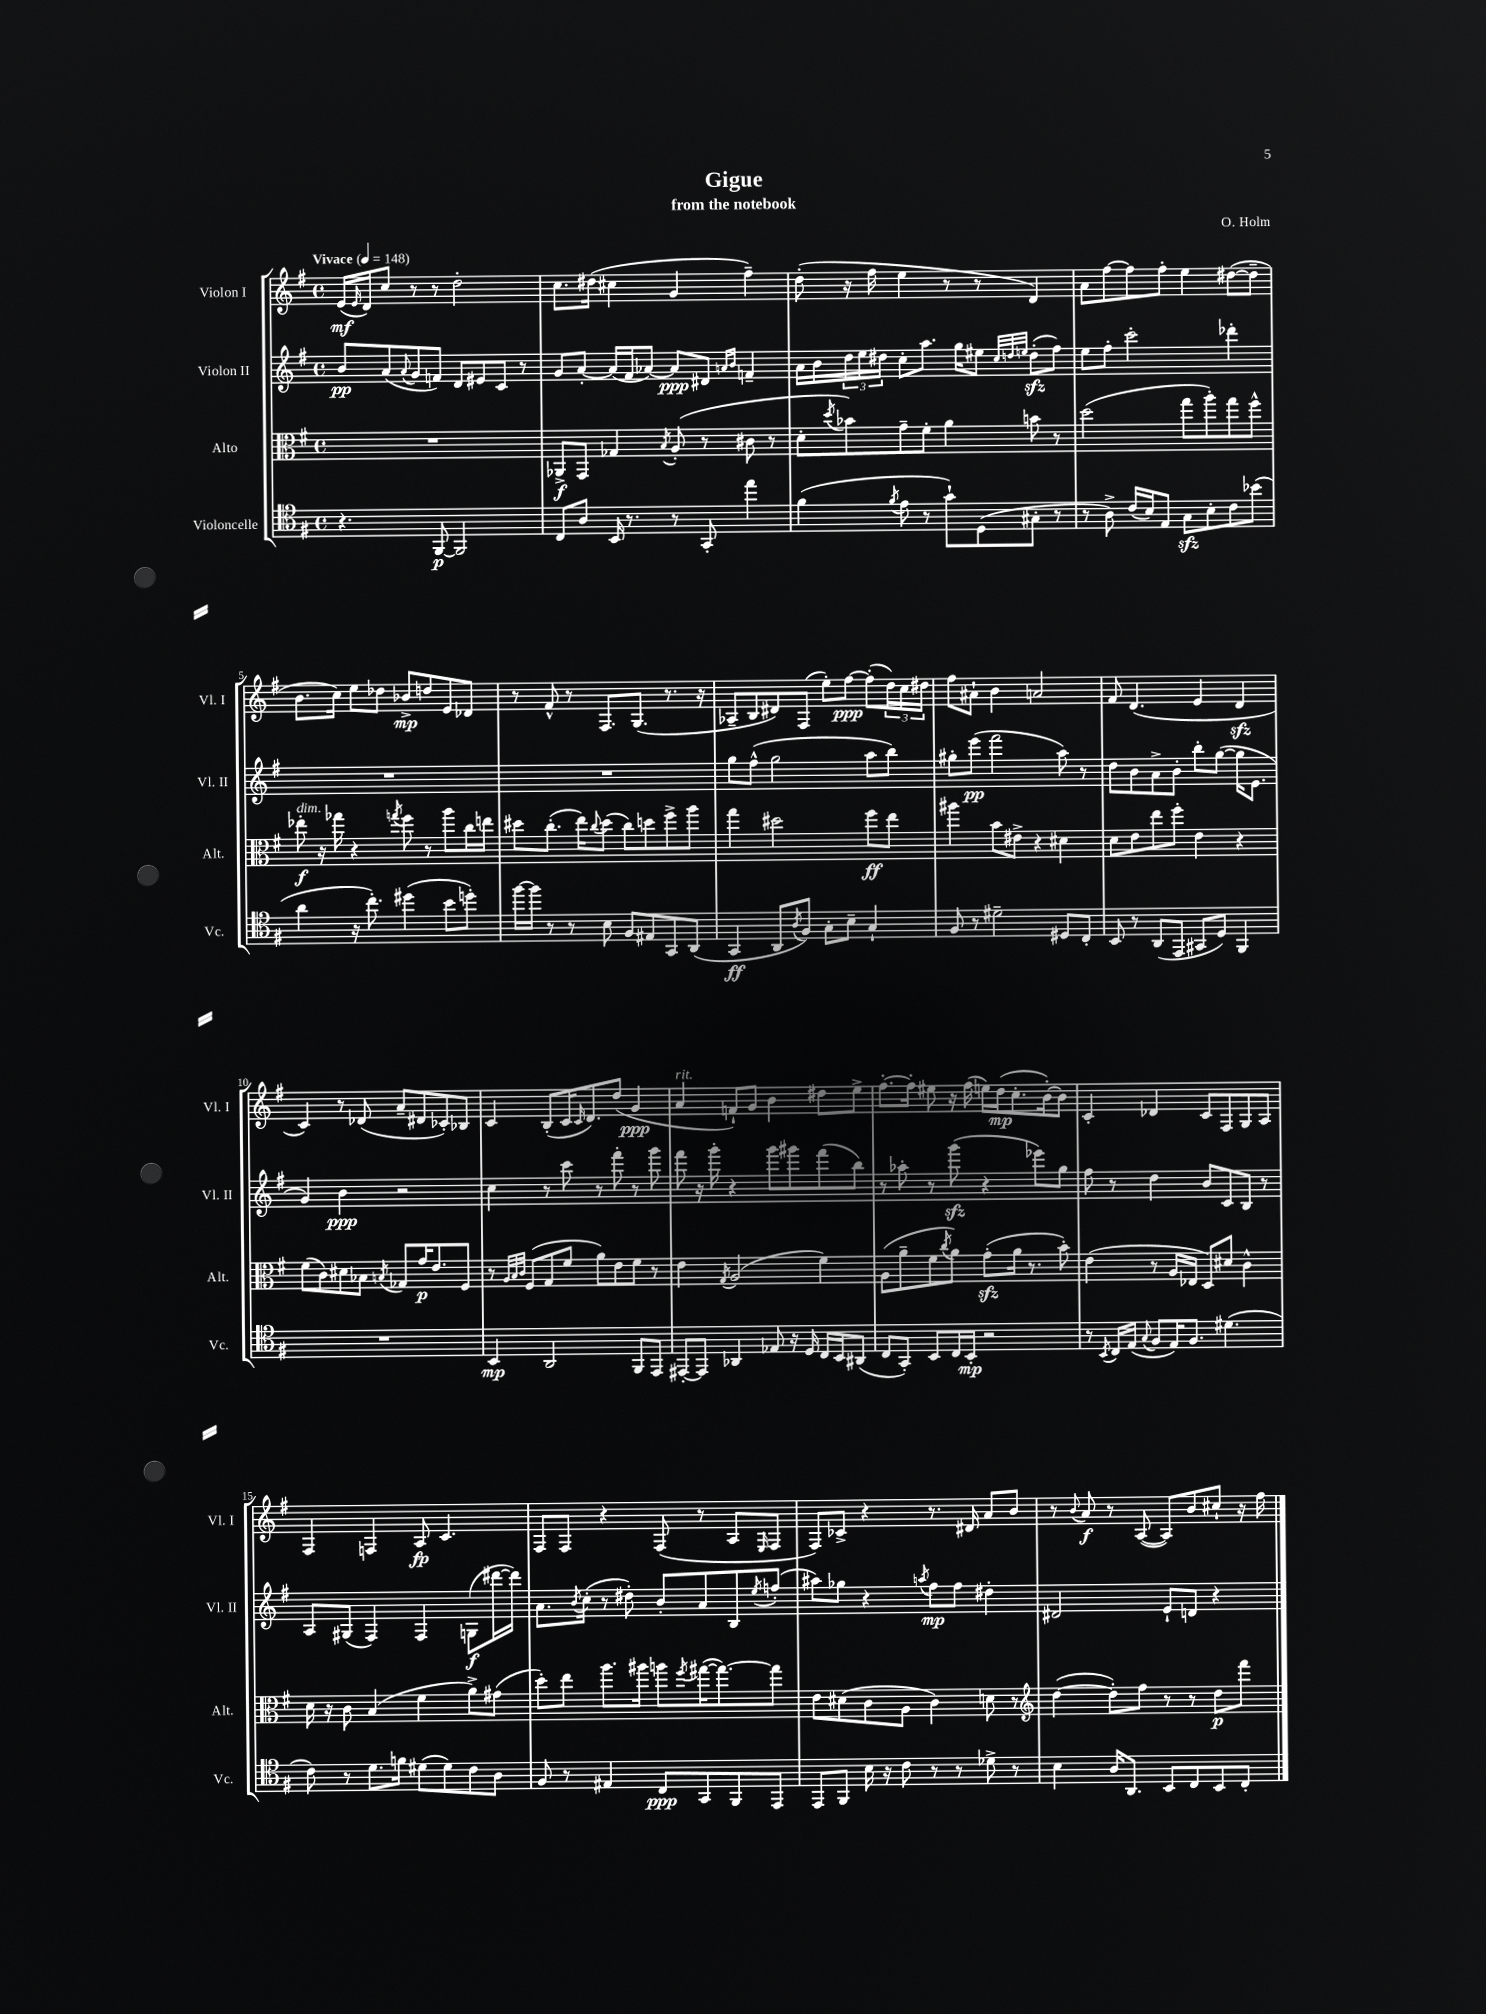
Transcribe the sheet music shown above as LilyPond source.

\header { title = "Gigue" composer = "O. Holm" subtitle = "from the notebook" }
<<
\new StaffGroup <<
\new Staff = "s0" \with { instrumentName = "Violon I" shortInstrumentName = "Vl. I" } {
    \clef treble \key g \major \defaultTimeSignature \time 4/4 \tempo "Vivace" 4 = 148
    e'16\mf( \grace { e'16 } d'16) c''8 r8 r8 d''2-. |
    c''8. dis''16( cis''4 g'4 fis''4--) |
    d''8-.( r16 fis''16 e''4 r8 r8 d'4) |
    a'8 fis''8~ fis''8 fis''8-. e''4 dis''8~( dis''8-- |
    b'8. c''16) e''8 des''8 bes'8->\mp d''8 e'8 des'8 |
    r8 fis'8-^ r8 fis8. g8.( r8. r16 |
    aes8-- b8 dis'8) fis8( e''8-.) fis''8~\ppp fis''8-.( \tuplet 3/2 { d''16) c''16 dis''16 } |
    fis''8 ais'8-! b'4 a'2 |
    fis'8 d'4.( e'4 d'4\sfz |
    c'4) r8 des'8( a'8-- dis'8 ces'8-.) bes8 |
    c'4 b8-.( c'16 \grace { c'16 } d'8.) d''8( g'4\ppp |
    a'4^\markup { \italic "rit." } f'8-!) g'8 b'4 dis''8 e''8-> |
    fis''8.~-. fis''16-. eis''8 r16 fis''16( e''16) d''16\mp( c''8.-. b'16~-.) b'8 |
    c'4-. des'4 c'8 fis8 g8 a8 |
    fis4 f4 a8\fp c'4. |
    fis8 fis8 r4 fis8( r8 a8 \grace { e16 } fis8 |
    fis8) ces'8-> r4 r8. dis'16 a'8 b'8 |
    r8 \appoggiatura { b'8 } a'8\f r8 a8~( a8) b'8 cis''8-! r16 fis''16 \bar "|." |
}
\new Staff = "s1" \with { instrumentName = "Violon II" shortInstrumentName = "Vl. II" } {
    \clef treble \key g \major \defaultTimeSignature \time 4/4
    b'8\pp a'8( \appoggiatura { a'8 } g'8 f'8) d'8 eis'8 c'8 r8 |
    g'8 a'8~-. a'16( fis'16 aes'8~) aes'8\ppp dis'8 \grace { a'16 b'16 } f'4-- |
    a'16 b'16 \tuplet 3/2 { d''16 e''16 dis''16 } c''8-. a''8. g''16 eis''8 \grace { c''32 d''32 e''32 } d''8-.\sfz( fis''8) |
    e''8 fis''8-. c'''2-. des'''4-. |
    R1 |
    R1 |
    g''8 fis''8-^( g''2 a''8 b''8) |
    gis''8-. e'''8\pp( fis'''2 a''8) r8 |
    d''8 b'8 a'8-> b'8-. b''8-. g''8~( g''16 e'8. |
    g'4) b'4\ppp r2 |
    c''4 r8 c'''8 r8 fis'''8-. r8 g'''8 |
    fis'''8 r16 g'''16-. r4 g'''8 gis'''8 fis'''8( b''8) |
    r8 aes''8-. r8 g'''8\sfz( r4 ees'''8) g''8 |
    fis''8 r8 d''4 b'8 c'8 b8 r8 |
    a8 gis8( fis4) fis4 g8\f( dis'''16~ dis'''16) |
    a'8. \acciaccatura { b'8 } c''16-.( r8 dis''8-.) b'8-. a'8 b8 \acciaccatura { e''8 } f''8-.( |
    ais''8) ges''8 r4 \acciaccatura { a''8 } fis''8\mp fis''8 dis''4-. |
    dis'2 e'8-! d'8 r4 \bar "|." |
}
\new Staff = "s2" \with { instrumentName = "Alto" shortInstrumentName = "Alt." } {
    \clef alto \key g \major \defaultTimeSignature \time 4/4
    R1 |
    aes,8->\f g,8 ges4 \acciaccatura { b8 } a8-.( r8 cis'8 r8 |
    d'8-. \acciaccatura { d''8 } bes'8) g'8-- fis'8-. a'4 b'8 r8 |
    d''2( g''8 a''8-.) g''8 fis''8-^ |
    ees''8-.\f^\markup { \italic "dim." } r16 ges''16 r4 \acciaccatura { g''8 } fis''8 r8 a''8 c''16 e''16 |
    dis''8 c''8.-.( e''16) \appoggiatura { c''8 } dis''8( c''8) d''8 fis''8-> a''8 |
    g''4 dis''2 fis''8\ff e''8 |
    ais''4 b'8 eis'8-> r4 dis'4 |
    d'8 e'8 e''8 fis''8-. e'4 r4 |
    fis'8( c'8) dis'8 bes8 \acciaccatura { b8 } ges8 g'16\p e'8. fis8 |
    r8 \grace { a32 b32 c'32 } fis8( g8 fis'8 a'8) e'8 fis'8 r8 |
    e'4 \acciaccatura { g8 } a2( fis'4) |
    a8( a'8-- fis'8 \acciaccatura { c''8 } a'8) g'8-.\sfz( a'16 r8. b'8-.) |
    e'4( r8 a16 ees16 d8) dis'8 c'4-^ |
    d'16 r16 c'8 b4( fis'4 a'8->) gis'8( |
    d''8-.) e''8 a''8. ais''16 a''8 \acciaccatura { fis''8 } gis''16~( gis''8.~) gis''8 |
    e'8 dis'8( c'8 a8 c'4) d'8 r8 |
    \clef treble d''4~( d''8-.) fis''8 r8 r8 d''8\p fis'''8 \bar "|." |
}
\new Staff = "s3" \with { instrumentName = "Violoncelle" shortInstrumentName = "Vc." } {
    \clef tenor \key g \major \defaultTimeSignature \time 4/4
    r4. fis,8~\p fis,2 |
    c8 a8 b,16 r8. r8 g,8-. e''4 |
    fis'4( \acciaccatura { fis'8 } e'8 r8 g'8-!) d8( gis8-. r8 |
    r8 a8->) c'16( b16) e8 g8\sfz b8-. c'8 bes'8( |
    a'4 r16 c''8.-.) dis''4( b'8 d''8-.) |
    fis''16~ fis''16 r8 r8 b8 fis8 eis8 g,8 a,8( |
    g,4\ff a,8 \acciaccatura { a8 } fis8) g8-. b8-- g4-! |
    fis8 r8 dis'2-- dis8 c8-. |
    b,8 r8 a,8( e,8 gis,8 d8) fis,4 |
    R1 |
    b,4\mp a,2 fis,8 e,8 |
    eis,8~-. eis,8 aes,4 ees8 r16 d16 c16 b,16 ais,8( |
    c8 g,8-.) b,8 c16 b,16-.\mp r2 |
    r8 \acciaccatura { b,8 } c16 e16( \appoggiatura { g8 } fis8 e16) fis8. dis'4.( |
    c'8) r8 d'8. f'16 dis'8( dis'8) c'8 a8 |
    fis8 r8 eis4 c8\ppp g,8 fis,8 e,8 |
    e,8 fis,8 b16 r16 c'8 r8 r8 des'8-> r8 |
    b4 a16 a,8. b,8 c8 b,8 c8-. \bar "|." |
}
>>
>>
